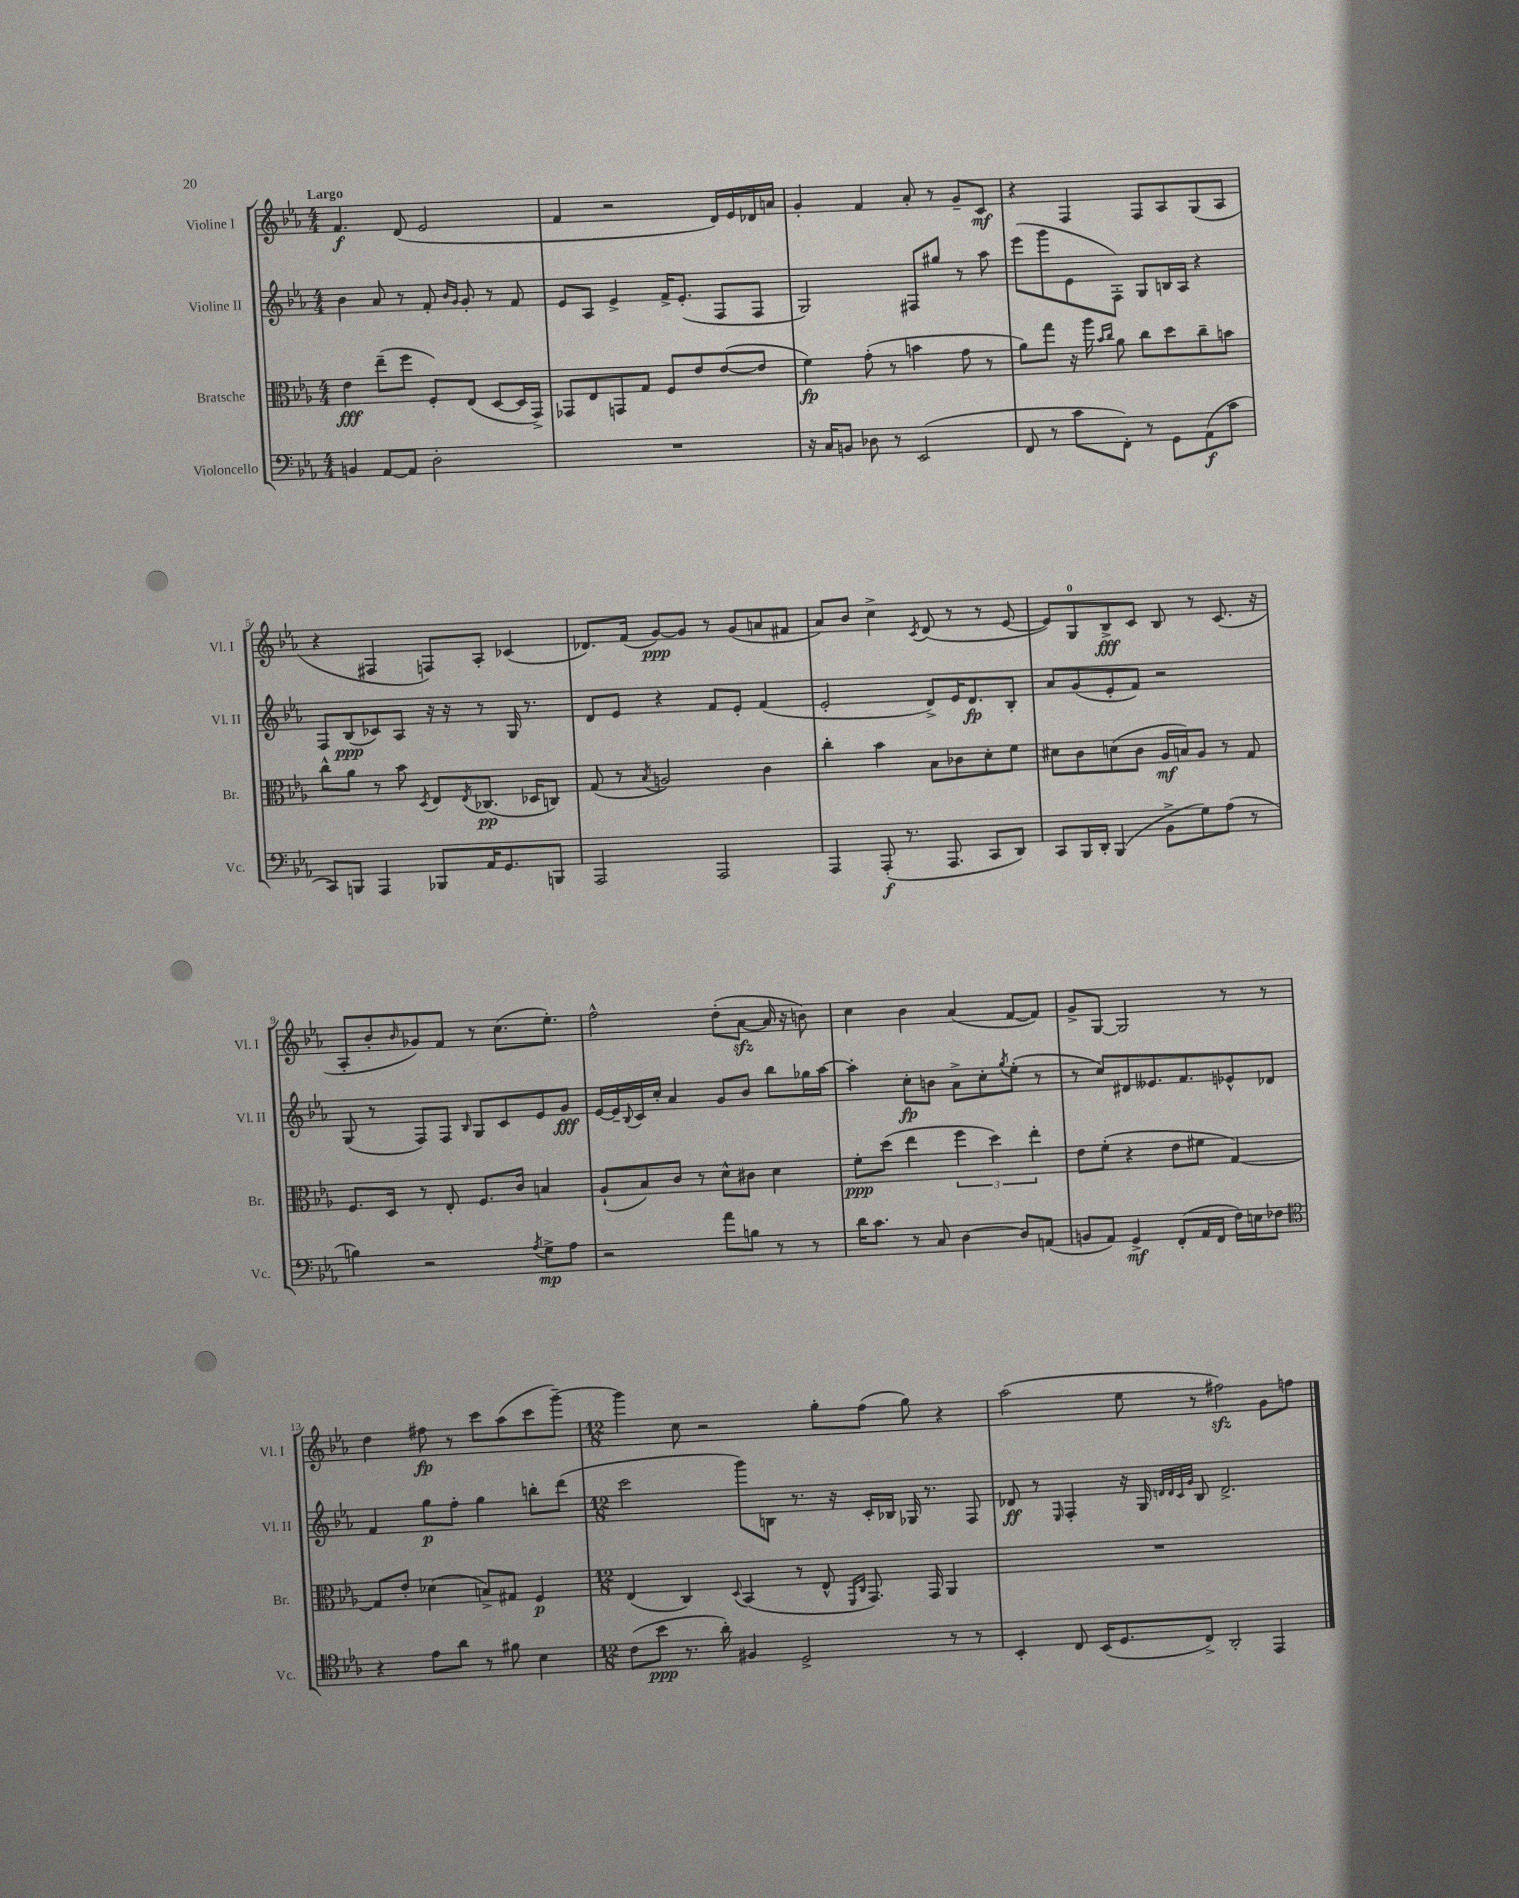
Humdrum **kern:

**kern	**dynam	**kern	**dynam	**kern	**dynam	**kern	**dynam
*part4	*part4	*part3	*part3	*part2	*part2	*part1	*part1
*staff4	*staff4	*staff3	*staff3	*staff2	*staff2	*staff1	*staff1
*I"Violoncello	*	*I"Bratsche	*	*I"Violine II	*	*I"Violine I	*
*I'Vc.	*	*I'Br.	*	*I'Vl. II	*	*I'Vl. I	*
*clefF4	*	*clefC3	*	*clefG2	*	*clefG2	*
*k[b-e-a-]	*	*k[b-e-a-]	*	*k[b-e-a-]	*	*k[b-e-a-]	*
*M4/4	*	*M4/4	*	*M4/4	*	*M4/4	*
=1	=1	=1	=1	=1	=1	=1	=1
!	!	!	!	!	!	!LO:TX:a:B:t=Largo	!
4BBn/	.	4e-\	fff	4b-\	.	4.f/	f
[8AA-/L	.	(8ee-~\L	.	8a-/	.	.	.
8AA-/J]	.	8ff\J	.	8r	.	(8d/	.
2D'\	.	8F'/L)	.	8f'/	.	2e-/	.
.	.	.	.	16qqb-/LL	.	.	.
.	.	.	.	16qqg/JJ	.	.	.
.	.	(8E-/J	.	8g'/	.	.	.
.	.	[8D/L	.	8r	.	.	.
.	.	16D/L]	.	8f/	.	.	.
.	.	16GG^/JJ)	.	.	.	.	.
=2	=2	=2	=2	=2	=2	=2	=2
1r	.	8GG-X/L	.	8e-/L	.	4f/	.
.	.	8E-/	.	8A-/J	.	.	.
.	.	8GGn/	.	4e-^/	.	2r	.
.	.	8G/J	.	.	.	.	.
.	.	8F/L	.	16f^/KL	.	.	.
.	.	.	.	(8.e-'/J	.	.	.
.	.	8e-/	.	.	.	.	.
.	.	([8e-/	.	8F/L	.	16d/LL)	.
.	.	.	.	.	.	16e-/	.
.	.	8e-/J]	.	8F/J	.	16d-X/	.
.	.	.	.	.	.	16an/JJ	.
=3	=3	=3	=3	=3	=3	=3	=3
16r	.	4f\)	fp	2G/)	.	4g'/	.
16C/KL	.	.	.	.	.	.	.
8BBn/J	.	.	.	.	.	.	.
8D-X\	.	(8g'\	.	.	.	4f/	.
8r	.	8r	.	.	.	.	.
(2EE-/	.	4bn\	.	8F#X/L	.	8a-'/	.
.	.	.	.	8gg#X/J	.	8r	.
.	.	8g\	.	8r	.	8g~/L	.
.	.	8r	.	8aa-\	.	8c/J	mf
=4	=4	=4	=4	=4	=4	=4	=4
8FF/	.	8a-\L)	.	(8eee-\L	.	4r	.
8r	.	8gg\J	.	8ggg\	.	.	.
8c\L	.	16r	.	8e-\	.	4F/	.
.	.	16aa-\	.	.	.	.	.
.	.	16qqb-/LL	.	.	.	.	.
.	.	16qqcc/JJ	.	.	.	.	.
8FF'\J)	.	8a-\	.	8F'\J)	.	.	.
8r	.	8cc\L	.	8G/L	.	8F/L	.
8GG\L	.	8dd\	.	16Bn/L	.	8A-/	.
.	.	.	.	16A-/JJ	.	.	.
(8AA-\	f	8cc~\	.	4r	.	(8G/	.
8c\J	.	8bn\J	.	.	.	8A-/J	.
!!LO:LB:g=z
=5	=5	=5	=5	=5	=5	=5	=5
8CC/L)	.	8cc^^\L	.	8F/L	.	4r	.
8BBBn/J	.	8a-\J	.	(8B-/	ppp	.	.
4AAA-/	.	8r	.	8c-X/)	.	4F#X/	.
.	.	8b-\	.	8A-/J	.	.	.
.	.	8qD/	.	.	.	.	.
8BBB-X/L	.	8E-/L	.	16r	.	8Fn/L)	.
.	.	.	.	16r	.	.	.
.	.	8qE-/	.	.	.	.	.
16AA-/K	.	(8.C-X/J	pp	8r	.	8A-'/J	.
8.GG/	.	.	.	.	.	.	.
.	.	.	.	16G/	.	(4c-X/	.
.	.	16D-X/KL	.	8.r	.	.	.
8BBBn/J	.	8Cn/J)	.	.	.	.	.
=6	=6	=6	=6	=6	=6	=6	=6
2AAA-/	.	(8G/	.	8d/L	.	8.d-X/L)	.
.	.	8r	.	8e-/J	.	.	.
.	.	.	.	.	.	(16f/Jk	.
.	.	8qB-/	.	.	.	.	.
.	.	2An/)	.	4r	.	[8g/L)	ppp
.	.	.	.	.	.	8g/J]	.
2AAA-/	.	.	.	8f/L	.	8r	.
.	.	.	.	8e-'/J	.	(8g/L	.
.	.	4c\	.	(4f/	.	8an/	.
.	.	.	.	.	.	8f#X/J	.
=7	=7	=7	=7	=7	=7	=7	=7
4AAA-/	.	4cc'\	.	2e-'/	.	8a-/L)	.
.	.	.	.	.	.	8b-/J	.
(8AAA-'/	f	4b-\	.	.	.	4cc^\	.
8.r	.	.	.	.	.	.	.
.	.	.	.	.	.	8qc/	.
.	.	8B-\L	.	8d^/L)	.	(8d/	.
8.AAA-/	.	.	.	.	.	.	.
.	.	8c-X\	.	16e-/K	.	8r	.
.	.	.	.	8.d/	fp	.	.
8CC/L	.	8d'\	.	.	.	8r	.
8DD/J)	.	8f\J	.	8B-'/J	.	[8e-/	.
=8	=8	=8	=8	=8	=8	=8	=8
8CC/L	.	8d#X\L	.	8a-/L	.	8e-/L])	.
16BBB-/L	.	8c\	.	(8g/	.	8G/	.
16DD'/JJ	.	.	.	.	.	.	.
(4BBB-/	.	(8dn\	.	8e-'/	.	8B-^/	fff
.	.	8c\J	.	8f/J)	.	8c/J	.
8BB-^\L	.	16A-/LL	mf	2r	.	8B-/	.
.	.	16Bn/J)	.	.	.	.	.
8G\)	.	8A-/J	.	.	.	8r	.
(8A-\J	.	8r	.	.	.	(8.c/	.
8r	.	8G/	.	.	.	.	.
.	.	.	.	.	.	16r	.
!!LO:LB:g=z
=9	=9	=9	=9	=9	=9	=9	=9
4Bn\)	.	8.F/L	.	(8G/	.	8A-'/L	.
.	.	.	.	8r	.	8b-'/	.
.	.	16D/Jk	.	.	.	.	.
.	.	.	.	.	.	16qqb-/	.
2r	.	8r	.	8F/L)	.	8g-X/)	.
.	.	8E-'/	.	8F/J	.	8f/J	.
.	.	.	.	16qqB-/	.	.	.
.	.	8.F/L	.	8G/L	.	8r	.
.	.	.	.	8c/	.	(8.cc\L	.
.	.	16c/Jk	.	.	.	.	.
8qA-/	.	.	.	.	.	.	.
8G^\L	mp	4Bn/	.	8e-/	.	.	.
.	.	.	.	.	.	8.ee-'\J)	.
8A-\J	.	.	.	8g/J	fff	.	.
=10	=10	=10	=10	=10	=10	=10	=10
2r	.	(8A-`/L	.	[16e-/LL	.	2ff^^\	.
.	.	.	.	16e-~/]	.	.	.
.	.	.	.	8qqB-/	.	.	.
.	.	8B-/)	.	16c/	.	.	.
.	.	.	.	16cc'/JJ	.	.	.
.	.	8c/J	.	4a-/	.	.	.
.	.	8r	.	.	.	.	.
8a-\L	.	8d^^\L	.	8g/L	.	(8dd'\L	.
8Bn\J	.	8c#X\J	.	8b-/J	.	[8a-zz\J	.
8r	.	4d\	.	8bb-\L	.	16a-/]	.
.	.	.	.	.	.	16r	.
8r	.	.	.	16gg-X\L	.	8bn\)	.
.	.	.	.	[16aa-\JJ	.	.	.
=11	=11	=11	=11	=11	=11	=11	=11
16d\KL	.	8f'\L	ppp	4aa-'\]	.	4cc\	.
8.c\J	.	.	.	.	.	.	.
.	.	(8dd\J	.	.	.	.	.
8r	.	4ee-\	.	8cc'\L	fp	4b-\	.
8C/	.	.	.	8bn\J	.	.	.
[4D\	.	6ff\	.	8a-^\L	.	(4a-/	.
.	.	.	.	8cc'\	.	.	.
.	.	6dd\)	.	.	.	.	.
.	.	.	.	8qgg/	.	.	.
8D/L]	.	.	.	(8ee-'\J	.	[8f/L	.
.	.	6ee-'\	.	.	.	.	.
(8AAn/J	.	.	.	8r	.	8f/J])	.
=12	=12	=12	=12	=12	=12	=12	=12
8BBn/L	.	8e-\L	.	8r	.	8g^/L	.
8AA-/J)	.	(8f'\J	.	8cc/L)	.	[8G/J	.
4GG^/	mf	4r	.	8d#X/	.	2G/]	.
.	.	.	.	8.e--X/	.	.	.
(8FF'/L	.	8e-\L	.	.	.	.	.
.	.	.	.	8.f/	.	.	.
16AA-/L	.	8f#X\J	.	.	.	.	.
16FF/JJ	.	.	.	.	.	.	.
16F\LL)	.	[4G/)	.	8e-X^^/	.	8r	.
16En\J	.	.	.	.	.	.	.
8F-X\J	.	.	.	8d-X/J	.	8r	.
!!LO:LB:g=z
=13	=13	=13	=13	=13	=13	=13	=13
*clefC4	*	*	*	*	*	*	*
4r	.	8G/L]	.	4f/	.	4dd\	.
.	.	8e-'/J	.	.	.	.	.
8e-\L	.	(4d-X\	.	8gg\L	p	8ff#X\	fp
8a-\J	.	.	.	8ff'\J	.	8r	.
8r	.	8Bn^/L)	.	4gg\	.	8ccc\L	.
8f#X\	.	8G#X/J	.	.	.	(8aa-\	.
4B-\	.	4F/	p	8bbn'\L	.	8ccc\	.
.	.	.	.	(8ddd\J	.	[8ggg~\J)	.
=14	=14	=14	=14	=14	=14	=14	=14
*M12/8	*	*M12/8	*	*M12/8	*	*M12/8	*
(8c\L	.	(4E-/	.	2ccc\	.	4ggg\]	.
8b-\J	ppp	.	.	.	.	.	.
8.r	.	4C/)	.	.	.	8cc\	.
.	.	.	.	.	.	2r	.
16a-'\)	.	.	.	.	.	.	.
.	.	8qqD/	.	.	.	.	.
4F#X/	.	(4BB-/	.	8ggg\L)	.	.	.
.	.	.	.	8Bn\J	.	.	.
2D^/	.	8r	.	8.r	.	.	.
.	.	8E-^^/	.	.	.	8gg'\L	.
.	.	.	.	16r	.	.	.
.	.	16qqFF/LL	.	.	.	.	.
.	.	16qqC/JJ	.	.	.	.	.
.	.	8.GG/)	.	16c'/LL	.	(8ff\J	.
.	.	.	.	16B-X/JJ	.	.	.
.	.	.	.	16G-X/	.	8gg\)	.
.	.	16GG/	.	8.r	.	.	.
8r	.	4AA-/	.	.	.	4r	.
8r	.	.	.	8F/	.	.	.
=15	=15	=15	=15	=15	=15	=15	=15
4BB-'/	.	1.r	.	8d-X/	ff	(2aa-\	.
.	.	.	.	8r	.	.	.
.	.	.	.	16qqE-/	.	.	.
8C/	.	.	.	4F'/	.	.	.
(16BB-/KL	.	.	.	.	.	.	.
8.D/	.	.	.	.	.	.	.
.	.	.	.	16r	.	8ee-\	.
.	.	.	.	16G/	.	.	.
.	.	.	.	32qqdn/LLL	.	.	.
.	.	.	.	32qqd/	.	.	.
.	.	.	.	32qqc/	.	.	.
.	.	.	.	32qqg/JJJ	.	.	.
8C^/J)	.	.	.	8B-/	.	8r	.
2AA-'/	.	.	.	2.d^/	.	2ff#Xzz\)	.
4EE-/	.	.	.	.	.	8g\L	.
.	.	.	.	.	.	8ffn\J	.
==	==	==	==	==	==	==	==
*-	*-	*-	*-	*-	*-	*-	*-
